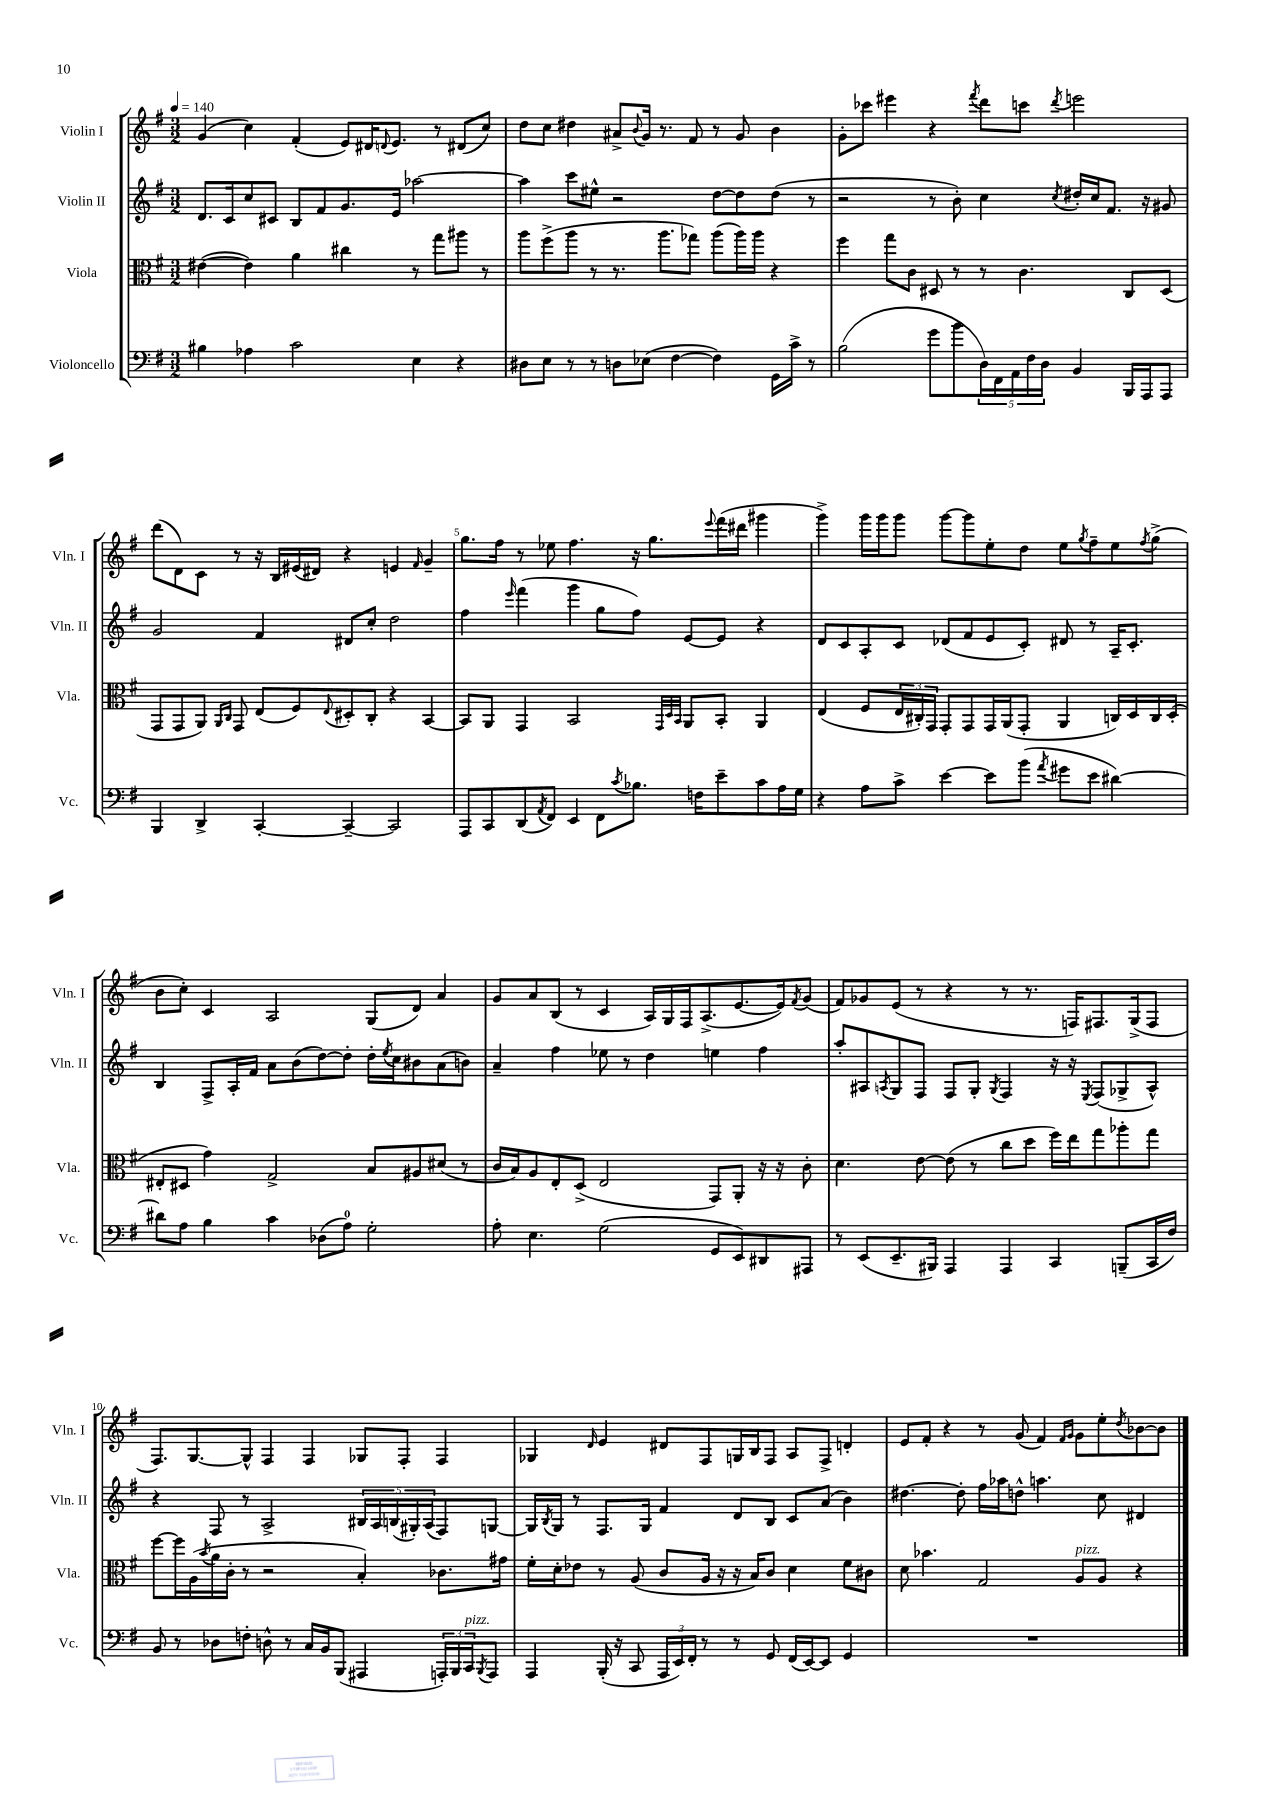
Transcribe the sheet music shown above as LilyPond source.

<<
\new StaffGroup <<
\new Staff = "s0" \with { instrumentName = "Violin I" shortInstrumentName = "Vln. I" } {
    \clef treble \key g \major \numericTimeSignature \time 3/2 \tempo 4 = 140
    g'4( c''4) fis'4-.( e'8) dis'16 \appoggiatura { d'8 } e'8. r8 dis'8( c''8) |
    d''8 c''8 dis''4 ais'8-> \appoggiatura { b'8 } g'16 r8. fis'8 r8 g'8 b'4 |
    g'8-. ces'''8 eis'''4 r4 \acciaccatura { fis'''8 } d'''8 c'''8 \acciaccatura { d'''8 } e'''2 |
    d'''8( d'8) c'8 r8 r16 b16 eis'16( dis'16) r4 e'4 \grace { fis'16 } g'4-- |
    g''8. fis''16 r8 ees''8 fis''4. r16 g''8. \appoggiatura { e'''8 } fis'''16( dis'''16 gis'''4 |
    g'''4->) g'''16 g'''16 g'''8 g'''8~ g'''8 e''8-. d''8 e''8 \acciaccatura { g''8 } fis''8-- e''8 \acciaccatura { fis''8 } g''8->( |
    b'8 c''8-.) c'4 a2 g8( d'8) a'4 |
    g'8 a'8 b8( r8 c'4 a16) g16 fis16 a8.->( e'8.~ e'16) \acciaccatura { fis'8 } g'8( |
    fis'8) ges'8 e'8( r8 r4 r8 r8. f16) fis8. g16->( fis8 |
    fis8.) g8.~ g8-^ fis4 fis4 ges8 fis8-. fis4 |
    ges4 \grace { d'16 } e'4 dis'8 fis8 g16 b16 fis8 a8 fis8-> d'4-. |
    e'8 fis'8-. r4 r8 g'8( fis'4) \grace { fis'16 g'16 } g'8 e''8-. \acciaccatura { d''8 } bes'8~ bes'8 \bar "|." |
}
\new Staff = "s1" \with { instrumentName = "Violin II" shortInstrumentName = "Vln. II" } {
    \clef treble \key g \major \numericTimeSignature \time 3/2
    d'8. c'16 c''8 cis'8 b8 fis'8 g'8. e'16 aes''2~ |
    aes''4 c'''8 eis''8-^ r2 d''8~ d''8 d''8( r8 |
    r2 r8 b'8-.) c''4 \acciaccatura { c''8 } dis''16-. c''16 fis'8. r16 gis'8 |
    g'2 fis'4 dis'8 c''8-. d''2 |
    fis''4 \grace { e'''16 } fis'''4( g'''4 g''8 fis''8) e'8~ e'8 r4 |
    d'8 c'8 a8-. c'8 des'8( fis'8 e'8 c'8-.) dis'8 r8 a16-- c'8.-. |
    b4 fis8-> a16-. fis'16 a'8 b'8( d''8~) d''8-. d''16-. \acciaccatura { e''8 } c''16 bis'8 a'8( b'8) |
    a'4-- fis''4 ees''8 r8 d''4 e''4 fis''4 |
    a''8-. ais8 \acciaccatura { a8 } g8 fis8 fis8 g8-. \acciaccatura { g8 } fis4 r16 r16 \acciaccatura { e8 } fis8( ges8-> a8-^) |
    r4 fis8 r8 a2-> \tuplet 5/4 { bis16 a16 b16( gis16-.) a16( } fis8) g8~ |
    g16 \acciaccatura { b8 } g16 r8 fis8. g16 fis'4 d'8 b8 c'8 a'8( b'4) |
    dis''4.~ dis''8-. fis''16 aes''16 d''8-^ a''4. c''8 dis'4 \bar "|." |
}
\new Staff = "s2" \with { instrumentName = "Viola" shortInstrumentName = "Vla." } {
    \clef alto \key g \major \numericTimeSignature \time 3/2
    eis'4~( eis'4) a'4 cis''4 r8 g''8 ais''8 r8 |
    a''8 fis''8->( a''8 r8 r8. a''8. ges''8) a''8( a''16) a''16 r4 |
    fis''4 g''8 c'8 dis8 r8 r8 c'4. c8 dis8( |
    g,8 g,8 a,8) \grace { a,16 c16 } g,8 e8( fis8) \appoggiatura { e8 } dis8-. c8-. r4 b,4~ |
    b,8 a,8 g,4 b,2 \grace { g,32 d32 b,32 } a,8 b,8-. a,4 |
    e4( fis8 \tuplet 3/2 { e16 cis16-.) g,16 } g,8-. g,8 g,16 a,16( g,8-. a,4 c16) d16 c16 d16-.( |
    eis8-. dis8 g'4) g2-> b8 ais8 dis'8( r8 |
    c'16 b16) a8 e8-. d8->( e2 g,8) a,8-. r16 r16 c'8-. |
    d'4. e'8~ e'8( r8 c''8 d''8 fis''16) e''16 g''8 aes''8-. g''8 |
    fis''8~ fis''16 a16( \acciaccatura { b'8 } a'16 c'16-. r8 r2 b4-.) ces'8. gis'16 |
    fis'16-. d'16-. ees'8 r8 a8( c'8 a16 r16 r16 b16) c'8 d'4 fis'8 cis'8 |
    d'8 bes'4. g2 a8^\markup { \italic "pizz." } a8 r4 \bar "|." |
}
\new Staff = "s3" \with { instrumentName = "Violoncello" shortInstrumentName = "Vc." } {
    \clef bass \key g \major \numericTimeSignature \time 3/2
    bis4 aes4 c'2 e4 r4 |
    dis8 e8 r8 r8 d8 ees8( fis4~ fis4) g,16 c'16-> r8 |
    b2( g'8 b'8 \tuplet 5/4 { d16) fis,16 a,16 fis16 d16 } b,4 b,,16 a,,16 a,,8 |
    b,,4 d,4-> c,4~-. c,4~-- c,2 |
    a,,8 c,8 d,8( \acciaccatura { a,8 } fis,8) e,4 fis,8 \acciaccatura { c'8 } bes8. f16 e'8-- c'8 a16 g16 |
    r4 a8 c'8-> e'4~ e'8 b'8( \acciaccatura { a'8 } gis'8 e'8 dis'4~) |
    dis'8 a8 b4 c'4 des8( a8-0) g2-. |
    a8-. e4. g2( g,8 e,8) dis,8 ais,,8 |
    r8 e,8( e,8.-- bis,,16) a,,4 a,,4 c,4 b,,8--( c,16 fis16) |
    b,8 r8 des8 f8-. d8-^ r8 c16 b,16 b,,8( ais,,4 \tuplet 3/2 { a,,16-.) b,,16 c,16^\markup { \italic "pizz." } } \acciaccatura { b,,8 } a,,8 |
    a,,4 b,,16-.( r16 c,8 \tuplet 3/2 { a,,16 e,16) fis,16-. } r8 r8 g,8 fis,16( e,16~) e,8 g,4 |
    R1. \bar "|." |
}
>>
>>
\layout { \context { \Score \override BarNumber.break-visibility = ##(#f #t #t) barNumberVisibility = #(every-nth-bar-number-visible 5) } }
